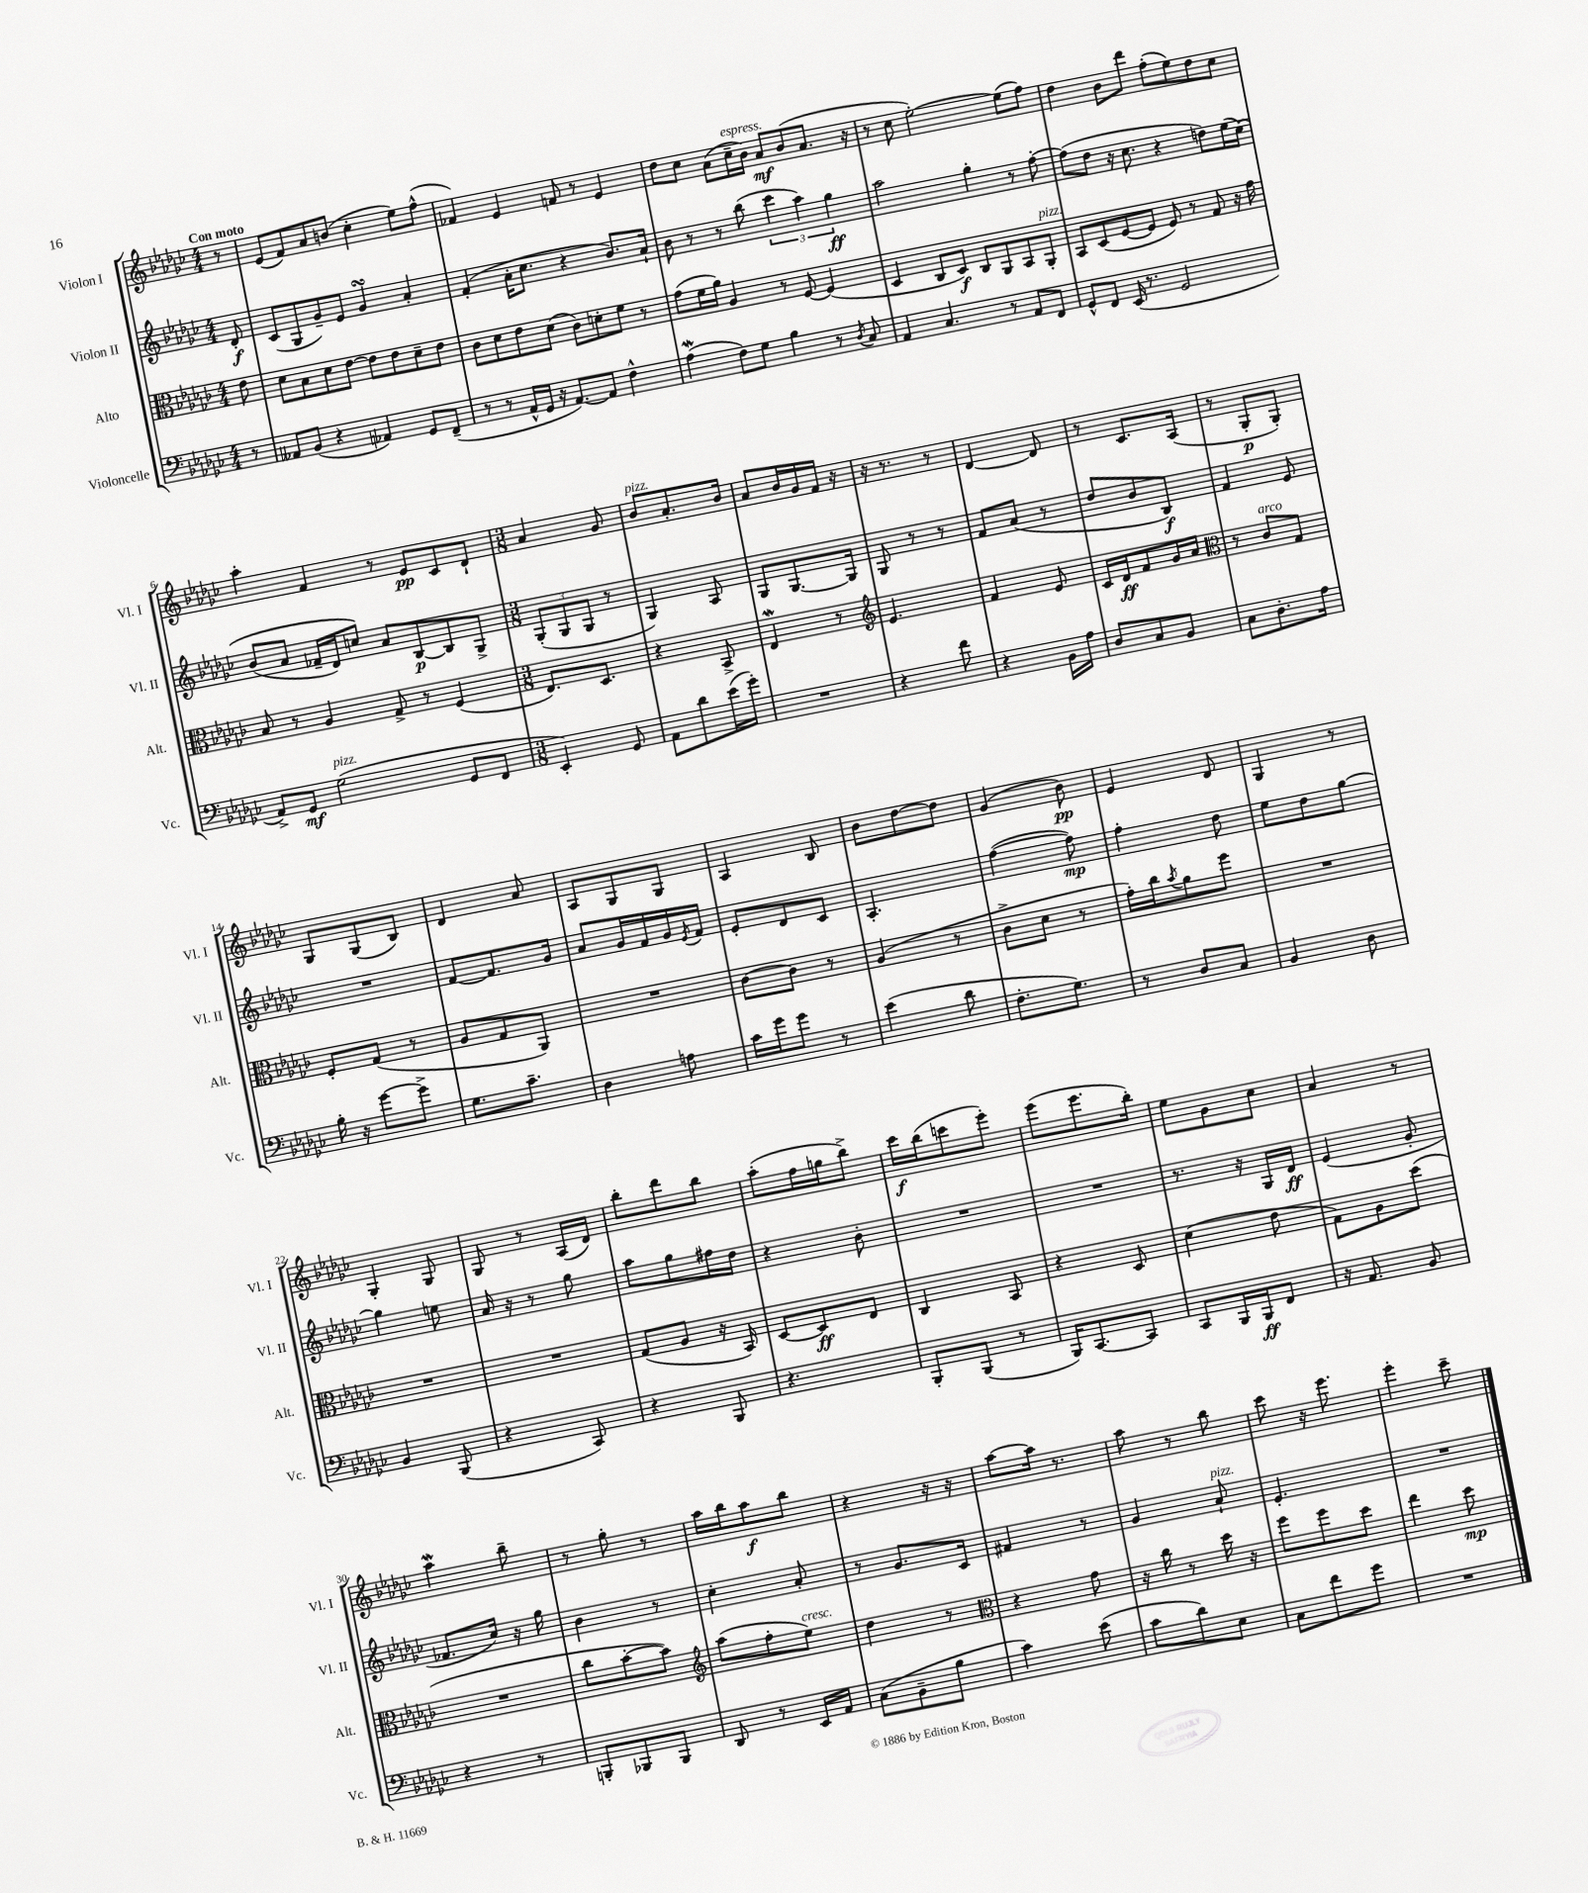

**kern	**dynam	**kern	**dynam	**kern	**dynam	**kern	**dynam
*part4	*part4	*part3	*part3	*part2	*part2	*part1	*part1
*staff4	*staff4	*staff3	*staff3	*staff2	*staff2	*staff1	*staff1
*I"Violoncelle	*	*I"Alto	*	*I"Violon II	*	*I"Violon I	*
*I'Vc.	*	*I'Alt.	*	*I'Vl. II	*	*I'Vl. I	*
*clefF4	*	*clefC3	*	*clefG2	*	*clefG2	*
*k[b-e-a-d-g-c-]	*	*k[b-e-a-d-g-c-]	*	*k[b-e-a-d-g-c-]	*	*k[b-e-a-d-g-c-]	*
*M4/4	*	*M4/4	*	*M4/4	*	*M4/4	*
=	=	=	=	=	=	=	=
!	!	!	!	!	!	!LO:TX:a:B:t=Con moto	!
8r	.	8e-\	.	8d-'/	f	8r	.
=1	=1	=1	=1	=1	=1	=1	=1
8AA--X/L	.	8d-\L	.	(8c-/L	.	(8e-/L	.
(8BB-/J	.	8B-\	.	8G-/	.	8f/)	.
4r	.	8d-\	.	8g-~/)	.	8a-/	.
.	.	[8e-\J	.	8e-/J	.	(8bn/J	.
4AA-X/)	.	8e-\L]	.	4g-sSSs/	.	4cc-'\	.
.	.	8e-\	.	.	.	.	.
8GG-/L	.	8d-~\	.	4a-'/	.	8ee-\L)	.
(8FF~/J	.	8e-\J	.	.	.	(8ff^^\J	.
=2	=2	=2	=2	=2	=2	=2	=2
8r	.	8c-\L	.	(4f'/	.	4f-X/)	.
8r	.	8d-\	.	.	.	.	.
16AA-^^/LL	.	8e-\	.	16a-'\KL	.	4e-/	.
16GG-/JJ	.	.	.	8.cc-\J	.	.	.
16r	.	(8d-\J	.	.	.	.	.
[8.AA-/L)	.	.	.	.	.	.	.
.	.	8c-\L)	.	4r	.	8fn/	.
8AA-/J]	.	8dn'\	.	.	.	8r	.
4F^^\	.	8f\J	.	8.b-/L)	.	4e-/	.
.	.	8r	.	.	.	.	.
.	.	.	.	16a-`/Jk	.	.	.
=3	=3	=3	=3	=3	=3	=3	=3
(4A-W\	.	(8g-\L	.	8b-\	.	8dd-\L	.
.	.	16f\L	.	8r	.	8cc-\J	.
.	.	16a-\JJ)	.	.	.	.	.
8F\L)	.	4A-/	.	8r	.	(8a-\L	.
!	!	!	!	!	!	!LO:TX:a:i:t=espress.	!
8G-\J	.	.	.	(8bb-\	.	16cc-~\L	.
.	.	.	.	.	.	16b-\JJ)	.
4B-\	.	8r	.	6ccc-\	.	8a-/L	mf
.	.	[8F/	.	.	.	(8b-/	.
.	.	.	.	6aa-\)	.	.	.
8r	.	(4F/]	.	.	.	8.a-/J	.
.	.	.	.	6gg-\	ff	.	.
8qD-/	.	.	.	.	.	.	.
8C-/	.	.	.	.	.	.	.
.	.	.	.	.	.	16r	.
=4	=4	=4	=4	=4	=4	=4	=4
4AA-/	.	4D-/	.	2aa-\	.	8r	.
.	.	.	.	.	.	8cc-\	.
4.C-/	.	8C-/L	.	.	.	[2ee-'\)	.
.	.	8D-/J)	f	.	.	.	.
.	.	8C-/L	.	4gg-'\	.	.	.
8r	.	8AA-/	.	.	.	.	.
8AA-/L	.	8BB-/	.	8r	.	(8ee-\L]	.
!	!	!LO:TX:a:i:t=pizz.	!	!	!	!	!
8FF/J	.	8AA-'/J	.	[8ff'\	.	8ff\J)	.
=5	=5	=5	=5	=5	=5	=5	=5
8GG-^^/L	.	8BB-/L	.	(8ff\L]	.	4dd-\	.
8FF/J	.	(8D-/	.	8dd-\J	.	.	.
(16EE-/	.	[8F/	.	16r	.	8b-\L	.
8.r	.	.	.	8.cc-\	.	.	.
.	.	8F/J]	.	.	.	8ddd-\J	.
2GG-/	.	8F/)	.	4r	.	(8ff'\L	.
.	.	8r	.	.	.	8ee-\)	.
.	.	8G-/	.	8ddn\L)	.	8dd-\	.
.	.	16r	.	(16ee-\L	.	8cc-\J	.
.	.	16g-\	.	(16cc-\JJ)	.	.	.
!!LO:LB:g=z
=6	=6	=6	=6	=6	=6	=6	=6
8AA-^/L)	.	8B-/	.	(8b-/L	.	4aa-'\	.
8GG-/J	mf	8r	.	8a-/J	.	.	.
!LO:TX:a:i:t=pizz.	!	!	!	!	!	!	!
(2G-\	.	4A-/	.	16f-X~/LL	.	4f/	.
.	.	.	.	16d-/J)	.	.	.
.	.	.	.	8ccn/J)	.	.	.
.	.	8G-^/	.	8a-/L	.	8r	.
.	.	8r	.	[8B-/	p	8e-/L	pp
8GG-/L	.	(4F/	.	8B-/]	.	8c-/	.
8FF/J	.	.	.	8G-^/J	.	8d-`/J	.
=7	=7	=7	=7	=7	=7	=7	=7
*M3/8	*	*M3/8	*	*M3/8	*	*M3/8	*
4EE-'/)	.	8.E-/L)	.	(12G-'/L	.	4a-/	.
.	.	.	.	12G-/	.	.	.
.	.	.	.	12G-/J	.	.	.
.	.	8.D-/J	.	.	.	.	.
8GG-/	.	.	.	8r	.	8g-/	.
=8	=8	=8	=8	=8	=8	=8	=8
!	!	!	!	!	!	!LO:TX:a:i:t=pizz.	!
8AA-\L	.	4r	.	4G-/)	.	8b-/L	.
8d-\	.	.	.	.	.	8.a-'/	.
(16e-\L	.	8BB-^/	.	8A-/	.	.	.
16g-'\JJ)	.	.	.	.	.	16b-/Jk	.
=9	=9	=9	=9	=9	=9	=9	=9
4.r	.	4E-W/	.	8G-/L	.	8a-/L	.
.	.	.	.	[8.G-/	.	16b-/L	.
.	.	.	.	.	.	16g-/	.
.	.	8r	.	.	.	16f/JJ	.
.	.	.	.	16G-/Jk]	.	16r	.
=10	=10	=10	=10	=10	=10	=10	=10
*	*	*clefG2	*	*	*	*	*
4r	.	4.e-/	.	8G-/	.	16r	.
.	.	.	.	.	.	8.r	.
.	.	.	.	8r	.	.	.
8f\	.	.	.	8r	.	8r	.
=11	=11	=11	=11	=11	=11	=11	=11
4r	.	4f/	.	8f/L	.	[4d-/	.
.	.	.	.	(8a-/J	.	.	.
16BB-\LL	.	8e-/	.	8r	.	8d-/]	.
16A-\JJ	.	.	.	.	.	.	.
=12	=12	=12	=12	=12	=12	=12	=12
8D-/L	.	16c-/LL	.	8dd-/L	.	8r	.
.	.	16d-/J	ff	.	.	.	.
8C-/	.	8f/	.	8b-/	.	8.c-/L	.
8BB-/J	.	16g-/L	.	8B-/J)	f	.	.
.	.	16a-/JJ	.	.	.	(16A-/Jk	.
=13	=13	=13	=13	=13	=13	=13	=13
*	*	*clefC3	*	*	*	*	*
8C-\L	.	8r	.	4f/	.	8r	.
!	!	!LO:TX:a:i:t=arco	!	!	!	!	!
8.D-'\	.	8c-/L	.	.	.	8G-'/L	p
.	.	8G-/J	.	8e-/	.	8G-'/J)	.
16A-\Jk	.	.	.	.	.	.	.
!!LO:LB:g=z
=14	=14	=14	=14	=14	=14	=14	=14
16B-'\	.	8F'/L	.	4.r	.	8G-/L	.
16r	.	.	.	.	.	.	.
[8g-\L	.	(8G-/J	.	.	.	(8G-/	.
8g-^\J]	.	8r	.	.	.	8B-/J)	.
=15	=15	=15	=15	=15	=15	=15	=15
8.G-\L	.	8A-/L	.	[8f/L	.	4d-/	.
.	.	8G-/	.	8.f/]	.	.	.
8.c-~\J	.	.	.	.	.	.	.
.	.	8AA-/J)	.	.	.	8a-/	.
.	.	.	.	16g-/Jk	.	.	.
=16	=16	=16	=16	=16	=16	=16	=16
4D-\	.	4.r	.	8a-/L	.	8A-/L	.
.	.	.	.	16g-/L	.	8G-/	.
.	.	.	.	16f/	.	.	.
8An\	.	.	.	16g-/	.	8G-/J	.
.	.	.	.	8qe-/	.	.	.
.	.	.	.	16f/JJ	.	.	.
=17	=17	=17	=17	=17	=17	=17	=17
16c-\LL	.	[8c-\L	.	8e-'/L	.	4A-/	.
16g-\J	.	.	.	.	.	.	.
8g-\J	.	8c-\J]	.	8d-/	.	.	.
8r	.	8r	.	8c-/J	.	8B-/	.
=18	=18	=18	=18	=18	=18	=18	=18
(4e-\	.	(4A-/	.	4.A-'/	.	8b-\L	.
.	.	.	.	.	.	[8dd-\	.
8d-\	.	8r	.	.	.	8dd-\J]	.
=19	=19	=19	=19	=19	=19	=19	=19
8.F'\L	.	8c-^\L	.	([4ff\	.	(4g-/	.
.	.	8d-\J	.	.	.	.	.
8.G-\J)	.	.	.	.	.	.	.
.	.	8r	.	8ff\])	mp	8b-\)	pp
=20	=20	=20	=20	=20	=20	=20	=20
8r	.	16g-'\LL)	.	4ff'\	.	4e-/	.
.	.	16cc-\J	.	.	.	.	.
.	.	8qb-/	.	.	.	.	.
8D-/L	.	8a-\	.	.	.	.	.
8C-/J	.	8ff\J	.	8dd-\	.	8d-/	.
=21	=21	=21	=21	=21	=21	=21	=21
4BB-/	.	4.r	.	8ee-\L	.	4G-/	.
.	.	.	.	8dd-\	.	.	.
8D-\	.	.	.	[8gg-\J	.	8r	.
!!LO:LB:g=z
=22	=22	=22	=22	=22	=22	=22	=22
4BB-/	.	4.r	.	4gg-\]	.	4G-'/	.
(8BBB-/	.	.	.	8een\	.	8G-/	.
=23	=23	=23	=23	=23	=23	=23	=23
4r	.	4.r	.	16a-/	.	8G-/	.
.	.	.	.	16r	.	.	.
.	.	.	.	8r	.	8r	.
8CC-/)	.	.	.	8gg-\	.	(16A-/LL	.
.	.	.	.	.	.	16d-/JJ)	.
=24	=24	=24	=24	=24	=24	=24	=24
4r	.	(8G-/L	.	8aa-\L	.	8bb-'\L	.
.	.	8A-/J	.	8gg-\	.	8ddd-\	.
8BBB-/	.	16r	.	16ff#X\L	.	8bb-\J	.
.	.	16BB-/)	.	16dd-\JJ	.	.	.
=25	=25	=25	=25	=25	=25	=25	=25
4.r	.	[8D-/L	.	4r	.	(8aa-'\L	.
.	.	8D-/]	ff	.	.	16ff\L	.
.	.	.	.	.	.	16ggn\J	.
.	.	8E-/J	.	8b-'\	.	8bb-^\J)	.
=26	=26	=26	=26	=26	=26	=26	=26
8BBB-'/L	.	4C-/	.	4.r	.	16ccc-\LL	f
.	.	.	.	.	.	(16bb-\J	.
(8BBB-/J	.	.	.	.	.	8cccn\	.
8r	.	8BB-/	.	.	.	8eee-'\J)	.
=27	=27	=27	=27	=27	=27	=27	=27
16BBB-/KL)	.	4r	.	4.r	.	(8eee-\L	.
[8.CC-/	.	.	.	.	.	.	.
.	.	.	.	.	.	8.eee-\	.
8CC-/J]	.	8D-/	.	.	.	.	.
.	.	.	.	.	.	16bb-'\Jk)	.
=28	=28	=28	=28	=28	=28	=28	=28
8CC-/L	.	(4d-\	.	8.r	.	8ee-\L	.
16BBB-/L	.	.	.	.	.	8g-\	.
16BBB-/J	ff	.	.	16r	.	.	.
8FF/J	.	8e-\	.	16G-/LL	.	8cc-\J	.
.	.	.	.	16d-/JJ	ff	.	.
=29	=29	=29	=29	=29	=29	=29	=29
16r	.	8G-\L)	.	(4e-/	.	4a-/	.
8.AA-/	.	.	.	.	.	.	.
.	.	8A-\	.	.	.	.	.
8BB-/	.	(8dd-\J	.	8g-'/	.	8r	.
!!LO:LB:g=z
=30	=30	=30	=30	=30	=30	=30	=30
4r	.	4.r	.	8.f-X/L	.	4aa-W\	.
.	.	.	.	16cc-/Jk)	.	.	.
8r	.	.	.	16r	.	8bb-~\	.
.	.	.	.	16gg-\	.	.	.
=31	=31	=31	=31	=31	=31	=31	=31
8BBBn'/L	.	8cc-\L	.	4b-\	.	8r	.
8BBB-X/	.	[8b-'\	.	.	.	8gg-'\	.
8BBB-/J	.	8b-\J])	.	8r	.	8r	.
=32	=32	=32	=32	=32	=32	=32	=32
*	*	*clefG2	*	*	*	*	*
8DD-/	.	(8aa-\L	.	4cc-'\	.	16aa-\LL	.
.	.	.	.	.	.	16bb-\J	.
8r	.	8ff'\	.	.	.	8aa-\	f
!	!	!LO:TX:a:i:t=cresc.	!	!	!	!	!
16EE-/LL	.	8ee-\J)	.	8a-'/	.	8bb-\J	.
16AA-/JJ	.	.	.	.	.	.	.
=33	=33	=33	=33	=33	=33	=33	=33
(8C-\L	.	4dd-\	.	8r	.	4r	.
8BB-~\	.	.	.	8.g-/L	.	.	.
8B-\J	.	8r	.	.	.	16r	.
.	.	.	.	16c-/Jk	.	16r	.
=34	=34	=34	=34	=34	=34	=34	=34
*	*	*clefC3	*	*	*	*	*
4c-\)	.	4r	.	4f#X/	.	[8aa-\L	.
.	.	.	.	.	.	16aa-\Jk]	.
.	.	.	.	.	.	8.r	.
(8e-\	.	8g-\	.	8r	.	.	.
=35	=35	=35	=35	=35	=35	=35	=35
8c-\L	.	16r	.	4g-/	.	8aa-\	.
.	.	16cc-\	.	.	.	.	.
8d-\)	.	8r	.	.	.	8r	.
!	!	!	!	!LO:TX:a:i:t=pizz.	!	!	!
8E-\J	.	16dd-\	.	8a-`/	.	8bb-\	.
.	.	16r	.	.	.	.	.
=36	=36	=36	=36	=36	=36	=36	=36
8C-\L	.	8ff\L	.	4.e-'/	.	8ccc-\	.
8f\	.	8ff\	.	.	.	16r	.
.	.	.	.	.	.	8.eee-\	.
8g-\J	.	8dd-\J	.	.	.	.	.
=37	=37	=37	=37	=37	=37	=37	=37
4.r	.	4ee-\	.	4.r	.	4eee-'\	.
.	.	8dd-\	mp	.	.	8ccc-~\	.
==	==	==	==	==	==	==	==
*-	*-	*-	*-	*-	*-	*-	*-
